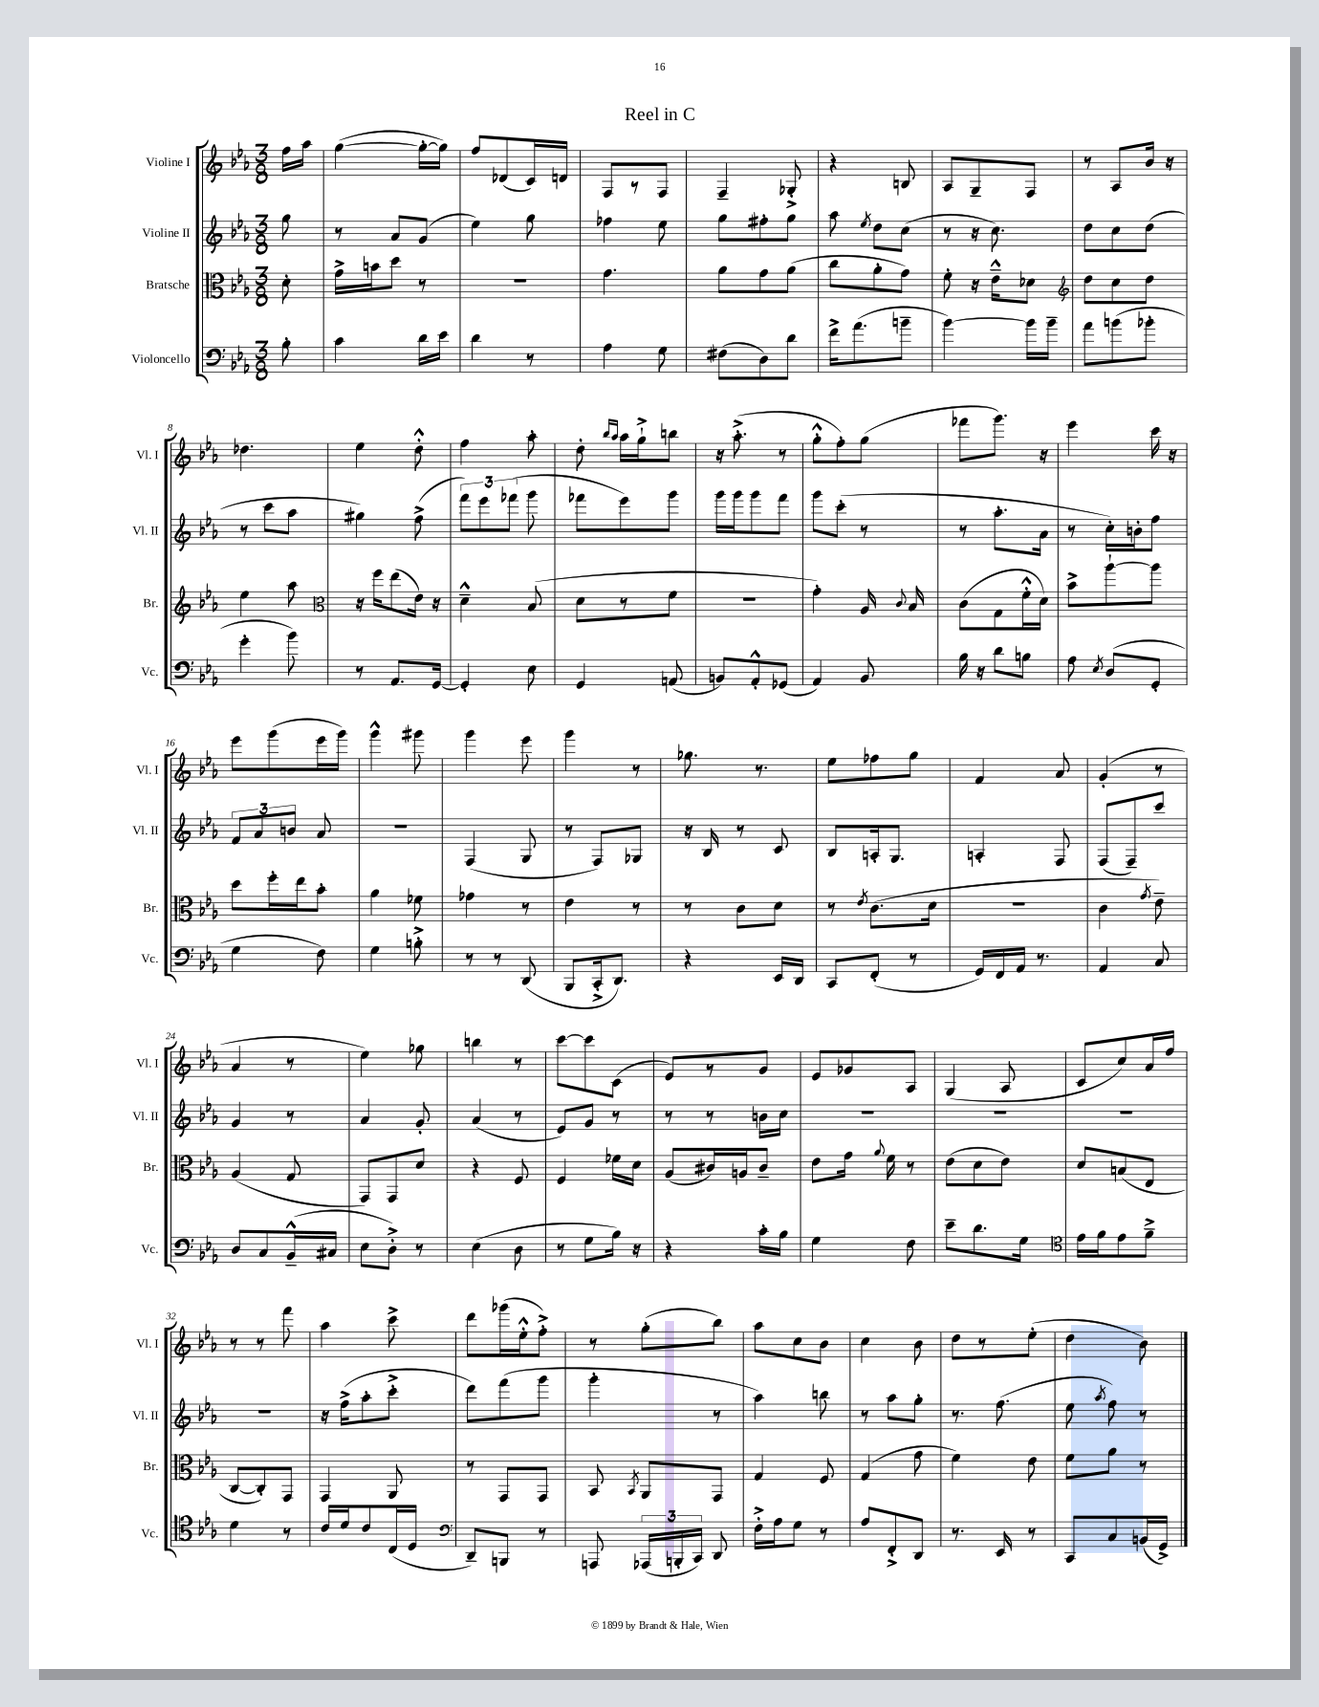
\header { title = "Reel in C" }
<<
\new StaffGroup <<
\new Staff = "s0" \with { instrumentName = "Violine I" shortInstrumentName = "Vl. I" } {
    \clef treble \key ees \major \numericTimeSignature \time 3/8 \partial 8
    \autoBeamOff f''16[ aes''16] |
    g''4~( g''16[~-. g''16]) |
    f''8[ des'8( c'16) d'16] |
    f8[ r8 f8] |
    f4-- ges8-.-> |
    r4 b8 |
    aes8[ g8-- f8] |
    r8 aes8[ bes'16] r16 |
    des''4. |
    ees''4 d''8-.-^ |
    f''4 aes''8-. |
    d''8-. \grace { bes''16[ aes''16] } aes''16[ g''16-!-> b''8] |
    r16 aes''8.-.->( r8 |
    g''8[-.-^ f''8-.) g''8]( |
    fes'''8[ g'''8.]) r16 |
    ees'''4 c'''16 r16 |
    ees'''8[ g'''8( ees'''16 g'''16]) |
    g'''4-^ gis'''8 |
    g'''4 ees'''8 |
    g'''4 r8 |
    ges''8. r8. |
    ees''8[ fes''8 g''8] |
    f'4 aes'8 |
    g'4-.( r8 |
    aes'4 r8 |
    ees''4) ges''8 |
    b''4 r8 |
    c'''8[~ c'''8 c'8]( |
    ees'8[) r8 g'8] |
    ees'8[ ges'8 aes8] |
    g4( aes8 |
    c'8[ c''8) aes'16 f''16] |
    r8 r8 f'''8 |
    aes''4 c'''8-> |
    d'''8[ ges'''16( ees''16-.-^ f''8]-.->) |
    r8 g''8[-.( bes''8]) |
    aes''8[ c''8 bes'8] |
    c''4 bes'8 |
    d''8[ r8 ees''8]-.( |
    d''4 bes'8) \bar "|." |
}
\new Staff = "s1" \with { instrumentName = "Violine II" shortInstrumentName = "Vl. II" } {
    \clef treble \key ees \major \numericTimeSignature \time 3/8 \partial 8
    \autoBeamOff g''8 |
    r8 aes'8[ g'8]( |
    ees''4) g''8 |
    fes''4 ees''8 |
    g''8[ fis''8-. g''8] |
    aes''8 \acciaccatura { ees''8 } d''8[ c''8]( |
    r8 r16 c''8.) |
    d''8[ c''8 d''8]( |
    r8 c'''8[ aes''8] |
    gis''4) f''8->( |
    \tuplet 3/2 { f'''8[) ees'''8 fes'''8]( } g'''8 |
    fes'''8[ ees'''8) g'''8] |
    g'''16[ g'''16 g'''8 f'''8] |
    g'''8[ c'''8]-.( r8 |
    r8 aes''8.[-. aes'16] |
    r8 c''16[-.) b'16-. f''8] |
    \tuplet 3/2 { f'8[ aes'8 b'8] } aes'8 |
    R4. |
    f4( g8 |
    r8 f8[) ges8] |
    r16 bes16 r8 c'8 |
    bes8[ a16-. g8.] |
    a4-. f8 |
    f8[( f8--) c'''8] |
    g'4 r8 |
    aes'4 g'8-. |
    aes'4( r8 |
    ees'8[) g'8] r8 |
    r8 r8 b'16[ c''16] |
    R4. |
    R4. |
    R4. |
    R4. |
    r16 f''16[->( aes''8-. c'''8]-.-> |
    d'''8[) f'''8( g'''8] |
    g'''4-. r8 |
    aes''4) b''8 |
    r8 aes''8[ g''8]-. |
    r8. f''8.( |
    ees''8 \acciaccatura { aes''8 } f''8) r8 \bar "|." |
}
\new Staff = "s2" \with { instrumentName = "Bratsche" shortInstrumentName = "Br." } {
    \clef alto \key ees \major \numericTimeSignature \time 3/8 \partial 8
    \autoBeamOff d'8-. |
    g'16[-> b'16 d''8] r8 |
    R4. |
    g'4. |
    aes'8[ g'8 aes'8]( |
    c''8[ aes'8-. g'8]) |
    f'8-. r16 ees'16[---^ des'8] |
    \clef treble d''8[ c''8 d''8] |
    ees''4 aes''8 |
    \clef alto r16 f''16[ ees''8( ees'16]) r16 |
    d'4---^ bes8( |
    d'8[ r8 f'8] |
    r4. |
    g'4-.) aes16 \appoggiatura { c'8 } bes16 |
    c'8[( g8 f'16-.-^ d'16]) |
    bes'8[-> aes''8~-! aes''8] |
    d''8[ f''16-. ees''16 bes'8]-. |
    aes'4 fes'8 |
    ges'4 r8 |
    ees'4 r8 |
    r8 c'8[ d'8] |
    r8 \acciaccatura { ees'8 } c'8.[( d'16] |
    r4. |
    c'4 \acciaccatura { g'8 } ees'8--) |
    aes4( g8 |
    g,8[) g,8 d'8] |
    r4 f8 |
    f4 fes'16[ d'16] |
    aes8[( cis'16) a16 cis'8]-- |
    ees'8[ g'16] \appoggiatura { aes'8 } f'16 r8 |
    ees'8[( d'8 ees'8]) |
    d'8[ b8( ees8] |
    c8[~ c8-.) g,8] |
    g,4 aes,8 |
    r8 g,8[ g,8] |
    bes,8 \acciaccatura { bes,8 } aes,8[ g,8] |
    g4 f8 |
    g4( g'8 |
    f'4) ees'8 |
    f'8[ aes'8] r8 \bar "|." |
}
\new Staff = "s3" \with { instrumentName = "Violoncello" shortInstrumentName = "Vc." } {
    \clef bass \key ees \major \numericTimeSignature \time 3/8 \partial 8
    \autoBeamOff bes8-. |
    c'4 d'16[ ees'16] |
    d'4 r8 |
    aes4 g8 |
    fis8[( d8) d'8] |
    f'16[-> aes'8.( b'8]-- |
    bes'4~) bes'16[ bes'16]-- |
    aes'8[ b'8( bes'8]-. |
    g'4-. bes'8) |
    r8 aes,8.[ g,16]~ |
    g,4-. ees8 |
    g,4 a,8( |
    b,8[) aes,8-.-^ ges,8]( |
    aes,4) bes,8 |
    bes16 r16 d'8[ b8] |
    aes8 \acciaccatura { ees8 } d8[( g,8]-. |
    g4 f8) |
    g4 b8-.-> |
    r8 r8 d,8( |
    bes,,8[ c,16-.-> d,8.]) |
    r4 ees,16[ d,16] |
    c,8[ f,8]-.( r8 |
    g,16[) f,16 aes,16] r8. |
    aes,4 c8 |
    d8[ c8 bes,16---^( cis16] |
    ees8[ d8]-.->) r8 |
    ees4( d8 |
    r8 g8[ bes16]) r16 |
    r4 c'16[-. bes16] |
    g4 f8 |
    ees'8[-- d'8. g16] |
    \clef tenor ees'16[ f'16 ees'8 f'8]---> |
    d'4 r8 |
    c'16[ d'16 c'8 c16( d16] |
    \clef bass d,8[--) b,,8] r8 |
    a,,8 \tuplet 3/2 { aes,,16[( b,,16-. c,16]) } d,8 |
    f16[-.-> aes16 g8] r8 |
    aes8[ f,8-.-> d,8] |
    r8. ees,16 r8 |
    c,8[ c8 b,16( g,16]->) \bar "|." |
}
>>
>>
